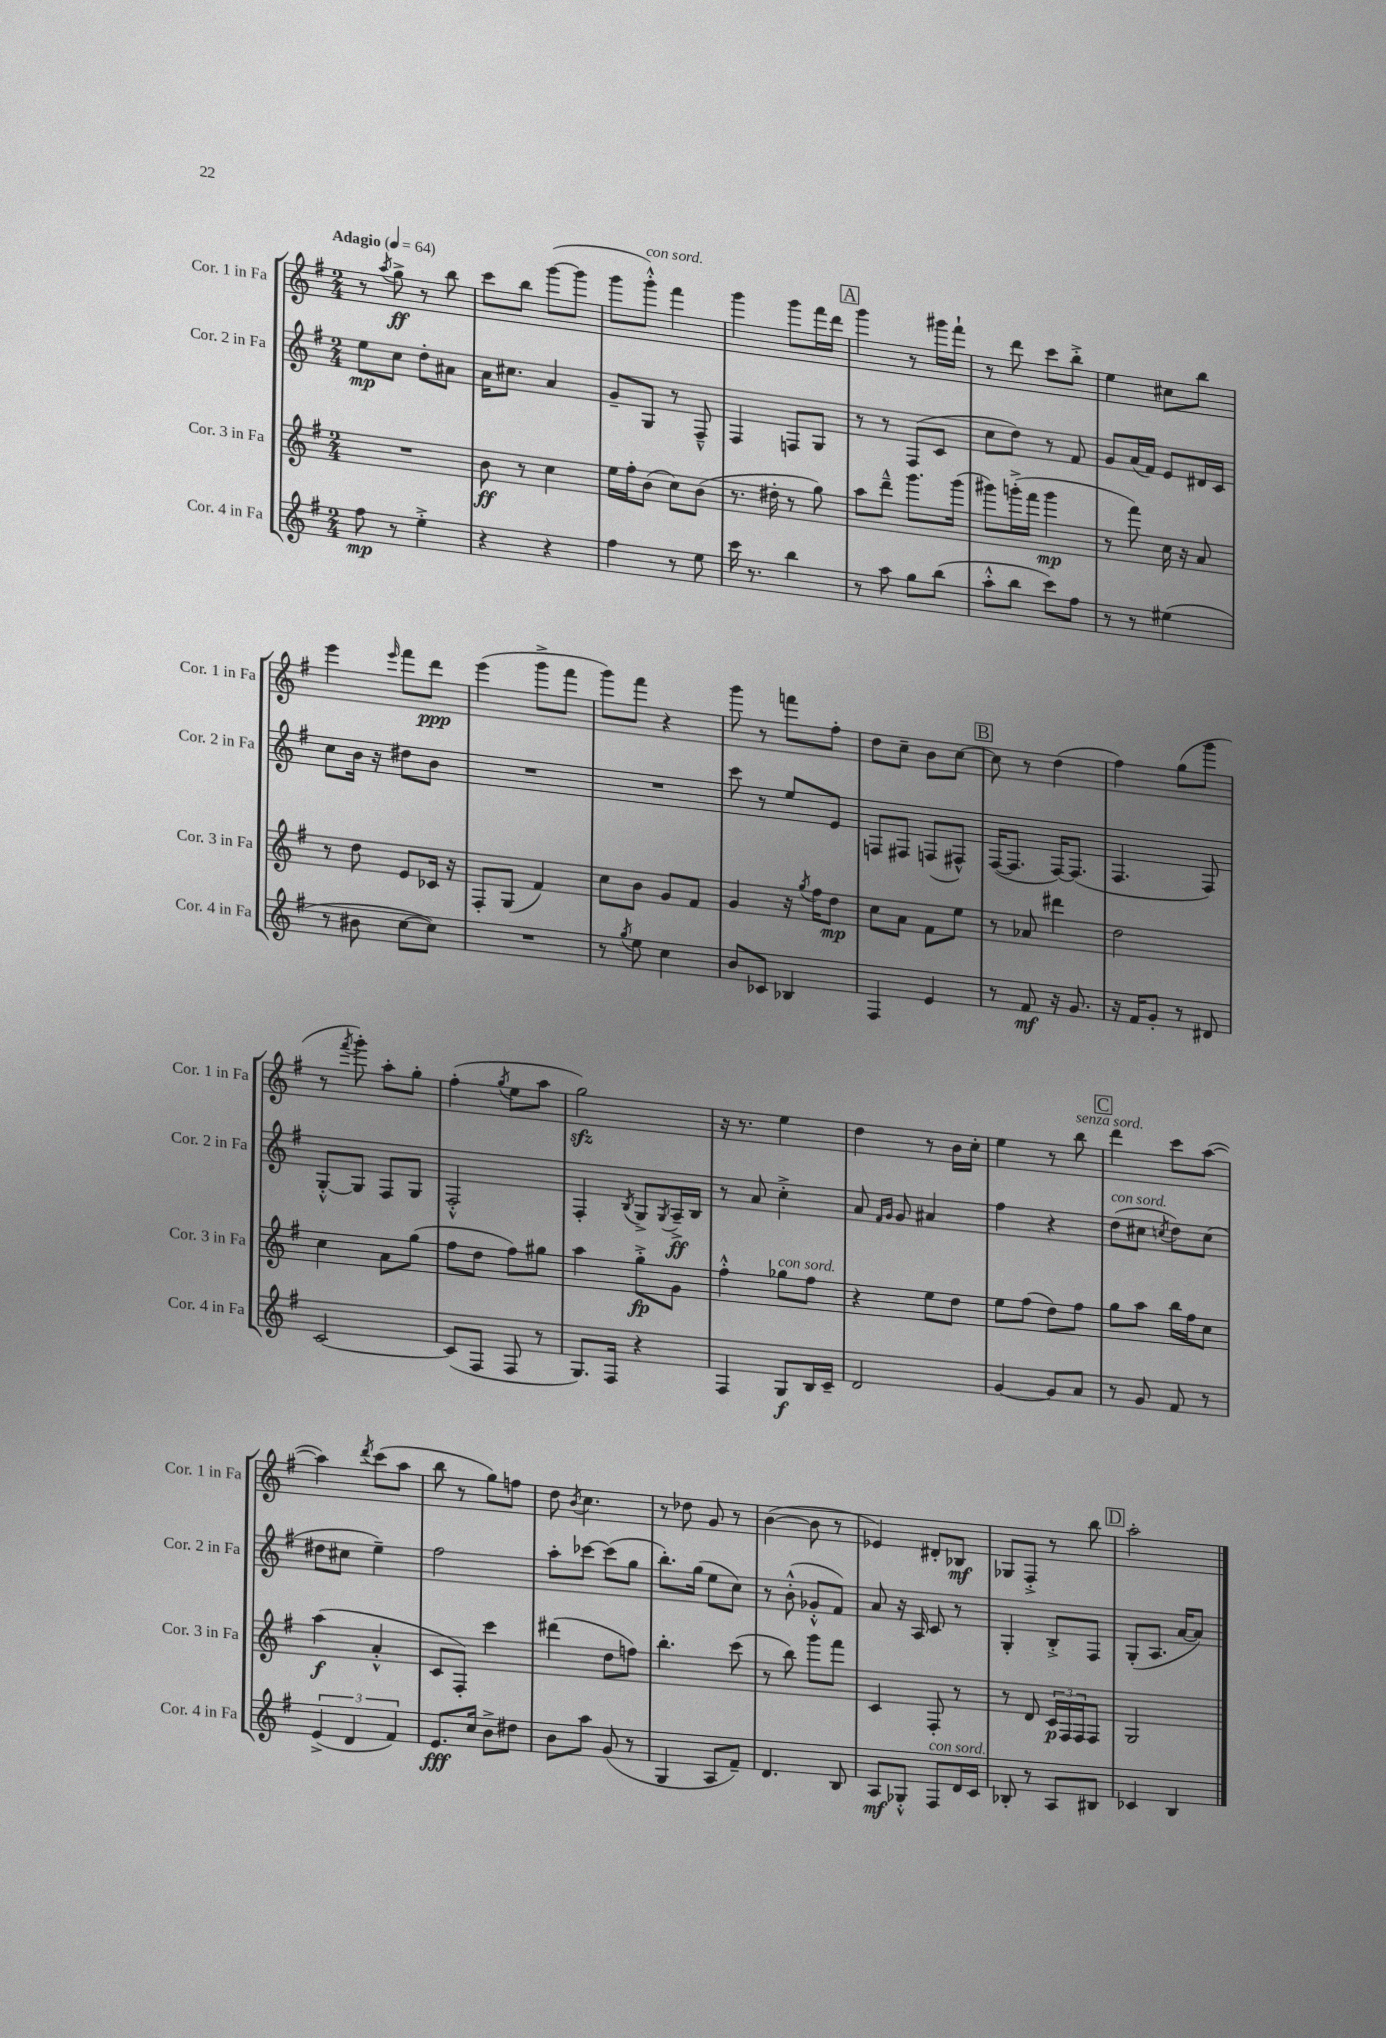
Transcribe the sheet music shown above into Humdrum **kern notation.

**kern	**dynam	**kern	**dynam	**kern	**dynam	**kern	**dynam
*part4	*part4	*part3	*part3	*part2	*part2	*part1	*part1
*staff4	*staff4	*staff3	*staff3	*staff2	*staff2	*staff1	*staff1
*I"Cor. 4 in Fa	*	*I"Cor. 3 in Fa	*	*I"Cor. 2 in Fa	*	*I"Cor. 1 in Fa	*
*I'Cor. 4 in Fa	*	*I'Cor. 3 in Fa	*	*I'Cor. 2 in Fa	*	*I'Cor. 1 in Fa	*
*clefG2	*	*clefG2	*	*clefG2	*	*clefG2	*
*k[f#]	*	*k[f#]	*	*k[f#]	*	*k[f#]	*
*M2/4	*	*M2/4	*	*M2/4	*	*M2/4	*
*MM64	*	*MM64	*	*MM64	*	*MM64	*
=1	=1	=1	=1	=1	=1	=1	=1
!	!	!	!	!	!	!LO:TX:a:B:t=Adagio	!
8ff#\	mp	2r	.	8ee\L	mp	8r	.
.	.	.	.	.	.	8qaa/	.
8r	.	.	.	8cc\J	.	8gg^\	ff
4ee'^\	.	.	.	8dd'\L	.	8r	.
.	.	.	.	8a#X\J	.	8bb\	.
=2	=2	=2	=2	=2	=2	=2	=2
4r	.	8b\	ff	16a\KL	.	8ccc\L	.
.	.	.	.	8.cc#X\J	.	.	.
.	.	8r	.	.	.	8bb\J	.
4r	.	4cc\	.	4a/	.	([8ggg\L	.
.	.	.	.	.	.	8ggg\J]	.
=3	=3	=3	=3	=3	=3	=3	=3
4ff#\	.	16ee\LL	.	8g~/L	.	8ggg\L	.
.	.	16ff#'\J	.	.	.	.	.
!	!	!	!	!	!	!LO:TX:a:i:t=con sord.	!
.	.	(8b\J	.	8G/J	.	8ggg'^^\J)	.
8r	.	8cc\L)	.	8r	.	4fff#\	.
8ee\	.	(8b\J	.	8F#~^^/	.	.	.
=4	=4	=4	=4	=4	=4	=4	=4
16ccc\	.	8.r	.	4F#/	.	4ggg\	.
8.r	.	.	.	.	.	.	.
.	.	16dd#X'\	.	.	.	.	.
4bb\	.	8r	.	8Fn/L	.	8ggg\L	.
.	.	8gg\)	.	8G/J	.	16fff#\L	.
.	.	.	.	.	.	16ddd\JJ	.
!!LO:REH:place=s1:t=A
=5	=5	=5	=5	=5	=5	=5	=5
8r	.	8aa\L	.	8r	.	4ggg\	.
8aa\	.	8ddd~^^\J	.	8r	.	.	.
8gg\L	.	8.ggg\L	.	(8F#/L	.	8r	.
(8bb\J	.	.	.	8c/J	.	16ggg#X\LL	.
.	.	(16ggg\Jk	.	.	.	16fff#`\JJ	.
=6	=6	=6	=6	=6	=6	=6	=6
8aa'^^\L	.	8ggg#X\L)	.	8cc\L	.	8r	.
8bb\J	.	(16gggn'^\L	.	8dd\J)	.	8ddd\	.
.	.	16fff#\JJ	.	.	.	.	.
8ccc\L)	.	4ggg\	mp	8r	.	8ccc\L	.
8ff#\J	.	.	.	8f#/	.	8bb'^\J	.
=7	=7	=7	=7	=7	=7	=7	=7
8r	.	8r	.	8g/L	.	4ee\	.
8r	.	8fff#\)	.	(16a/L	.	.	.
.	.	.	.	16f#/JJ)	.	.	.
(4ee#X\	.	16cc\	.	8e/L	.	8cc#X\L	.
.	.	16r	.	.	.	.	.
.	.	8a/	.	16d#X/L	.	8bb\J	.
.	.	.	.	16c/JJ	.	.	.
!!LO:LB:g=z
=8	=8	=8	=8	=8	=8	=8	=8
8r	.	8r	.	8cc\L	.	4eee\	.
8b#X\	.	8dd\	.	16b\Jk	.	.	.
.	.	.	.	16r	.	.	.
.	.	.	.	.	.	16qqeee/	.
[8cc\L	.	8e/L	.	8dd#X\L	.	8fff#\L	.
8cc\J])	.	16c-X/Jk	.	8b\J	.	8ddd\J	ppp
.	.	16r	.	.	.	.	.
=9	=9	=9	=9	=9	=9	=9	=9
2r	.	8F#'/L	.	2r	.	(4eee\	.
.	.	(8G/J	.	.	.	.	.
.	.	4f#/)	.	.	.	8ggg^\L	.
.	.	.	.	.	.	8fff#\J	.
=10	=10	=10	=10	=10	=10	=10	=10
8r	.	8cc\L	.	2r	.	8ggg\L)	.
8qgg/	.	.	.	.	.	.	.
8ee\	.	8b\J	.	.	.	8fff#\J	.
4cc\	.	8g/L	.	.	.	4r	.
.	.	8f#/J	.	.	.	.	.
=11	=11	=11	=11	=11	=11	=11	=11
8b/L	.	4g/	.	8ccc\	.	8ggg\	.
8c-X/J	.	.	.	8r	.	8r	.
4B-X/	.	16r	.	8ee/L	.	8fffn\L	.
.	.	8qgg/	.	.	.	.	.
.	.	16ff#\KL	.	.	.	.	.
.	.	8dd\J	mp	8e/J	.	8ff#'\J	.
=12	=12	=12	=12	=12	=12	=12	=12
4F#/	.	8cc\L	.	8Fn/L	.	8dd\L	.
.	.	8a\J	.	8F#X/J	.	8cc~\J	.
4e/	.	8f#\L	.	(8Fn/L	.	8b\L	.
.	.	8ee\J	.	8F#X^^/J)	.	[8cc\J	.
!!LO:REH:place=s1:t=B
=13	=13	=13	=13	=13	=13	=13	=13
8r	.	8r	.	([16F#/KL	.	8cc\]	.
.	.	.	.	8.F#/J]	.	.	.
8f#/	mf	8a-X/	.	.	.	8r	.
16r	.	4ddd#X\	.	[16F#/KL)	.	(4dd\	.
8.g/	.	.	.	(8.F#/J]	.	.	.
=14	=14	=14	=14	=14	=14	=14	=14
16r	.	2dd\	.	4.F#/	.	4ff#\)	.
16f#/KL	.	.	.	.	.	.	.
8g'/J	.	.	.	.	.	.	.
8r	.	.	.	.	.	(8gg\L	.
8d#X/	.	.	.	8F#/)	.	8ggg\J	.
!!LO:LB:g=z
=15	=15	=15	=15	=15	=15	=15	=15
[2c/	.	4cc\	.	[8G'^^/L	.	8r	.
.	.	.	.	.	.	8qfff#/	.
.	.	.	.	8G/J]	.	8ggg'\)	.
.	.	8a\L	.	8F#/L	.	8aa'\L	.
.	.	(8gg\J	.	8G/J	.	8gg'\J	.
=16	=16	=16	=16	=16	=16	=16	=16
(8c/L]	.	8ff#\L	.	2F#'^^/	.	(4ff#'\	.
8F#/J	.	8dd\J	.	.	.	.	.
.	.	.	.	.	.	8qgg/	.
8F#/	.	8ff#\L)	.	.	.	8ee\L	.
8r	.	8gg#X\J	.	.	.	8aa\J	.
=17	=17	=17	=17	=17	=17	=17	=17
8.G/L)	.	4aa\	.	4F#'/	.	2ggzz\)	.
16F#/Jk	.	.	.	.	.	.	.
.	.	.	.	8qB/	.	.	.
4r	.	8gg'^\L	fp	8G^/L	.	.	.
.	.	.	.	8qG/	.	.	.
.	.	8g\J	.	16A~^/L	ff	.	.
.	.	.	.	16B/JJ	.	.	.
=18	=18	=18	=18	=18	=18	=18	=18
4F#/	.	4ff#'^^\	.	8r	.	16r	.
.	.	.	.	.	.	8.r	.
.	.	.	.	8a/	.	.	.
!	!	!LO:TX:a:i:t=con sord.	!	!	!	!	!
8G/L	f	8gg-X\L	.	4cc'^\	.	4ee\	.
16B/L	.	8ff#\J	.	.	.	.	.
16c~/JJ	.	.	.	.	.	.	.
=19	=19	=19	=19	=19	=19	=19	=19
2d/	.	4r	.	8a/	.	4dd\	.
.	.	.	.	16qqf#/LL	.	.	.
.	.	.	.	16qqg/JJ	.	.	.
.	.	.	.	8g/	.	.	.
.	.	8ee\L	.	4a#X/	.	8r	.
.	.	8dd\J	.	.	.	16b\LL	.
.	.	.	.	.	.	16cc'\JJ	.
=20	=20	=20	=20	=20	=20	=20	=20
[4g/	.	8ee\L	.	4ff#\	.	4ee\	.
.	.	(8ff#\J	.	.	.	.	.
8g/L]	.	8dd\L)	.	4r	.	8r	.
!	!	!	!	!	!	!LO:TX:a:i:t=senza sord.	!
8a/J	.	8ff#\J	.	.	.	8bb\	.
!!LO:REH:place=s1:t=C
=21	=21	=21	=21	=21	=21	=21	=21
!	!	!	!	!LO:TX:a:i:t=con sord.	!	!	!
8r	.	8gg\L	.	(8dd\L	.	4ddd\	.
8g/	.	8aa\J	.	8cc#X\J	.	.	.
.	.	.	.	8qccn/	.	.	.
8f#/	.	16bb\LL	.	8dd\L)	.	8ccc\L	.
.	.	16ff#\J	.	.	.	.	.
8r	.	8cc\J	.	(8cc\J	.	([8aa\J	.
!!LO:LB:g=z
=22	=22	=22	=22	=22	=22	=22	=22
(6e^/	.	(4aa\	f	8dd#X\L	.	4aa\])	.
.	.	.	.	8cc#X\J	.	.	.
6d/	.	.	.	.	.	.	.
.	.	.	.	.	.	8qddd/	.
.	.	4a'^^/	.	4ee~\)	.	(8ccc\L	.
6f#/)	.	.	.	.	.	.	.
.	.	.	.	.	.	8aa\J	.
=23	=23	=23	=23	=23	=23	=23	=23
8.e/L	fff	8c/L	.	2ff#\	.	8bb\	.
.	.	8F#'/J)	.	.	.	8r	.
16cc/Jk	.	.	.	.	.	.	.
8b^\L	.	4ccc\	.	.	.	8gg\L)	.
8dd#X\J	.	.	.	.	.	8ffn\J	.
=24	=24	=24	=24	=24	=24	=24	=24
8b\L	.	(4ddd#X\	.	8aa'\L	.	8dd\	.
.	.	.	.	.	.	8qb/	.
8aa\J	.	.	.	[8ccc-X\J	.	4.cc\	.
(8g/	.	8dd\L	.	(8ccc-\L]	.	.	.
8r	.	8ffn\J)	.	8gg\J	.	.	.
=25	=25	=25	=25	=25	=25	=25	=25
4G/	.	4.bb'\	.	8.bb'\L)	.	8r	.
.	.	.	.	.	.	8dd-X\	.
.	.	.	.	(16gg\Jk	.	.	.
8A/L	.	.	.	8ee\L	.	8g/	.
8f#~/J)	.	(8ccc\	.	8cc\J)	.	8r	.
=26	=26	=26	=26	=26	=26	=26	=26
4.d/	.	8r	.	8r	.	([4b\	.
.	.	8bb\)	.	(8b'^^\	.	.	.
.	.	8ggg\L	.	8g-X'^^/L	.	8b\]	.
8B/	.	8fff#\J	.	8f#/J)	.	8r	.
=27	=27	=27	=27	=27	=27	=27	=27
8A/L	mf	4c/	.	8a/	.	4e-X/)	.
8G-X'^^/J	.	.	.	16r	.	.	.
.	.	.	.	16A/	.	.	.
!LO:TX:a:i:t=con sord.	!	!	!	!	!	!	!
8F#/L	.	8F#'/	.	8c/	.	8d#X'/L	.
16d/L	.	8r	.	8r	.	8B-X/J	mf
16c/JJ	.	.	.	.	.	.	.
=28	=28	=28	=28	=28	=28	=28	=28
8B-X'/	.	8r	.	4G'/	.	8G-X/L	.
8r	.	8d/	.	.	.	8F#'^/J	.
8A/L	.	24c/LL	p	8B'^/L	.	8r	.
.	.	24F#/	.	.	.	.	.
.	.	24F#/J	.	.	.	.	.
8B#X/J	.	8F#/J	.	8F#/J	.	8bb\	.
!!LO:REH:place=s1:t=D
=29	=29	=29	=29	=29	=29	=29	=29
4c-X/	.	2G/	.	(8G'/L	.	2aa'\	.
.	.	.	.	8.A/J	.	.	.
4B/	.	.	.	.	.	.	.
.	.	.	.	[16a/KL	.	.	.
.	.	.	.	8a/J])	.	.	.
==	==	==	==	==	==	==	==
*-	*-	*-	*-	*-	*-	*-	*-
